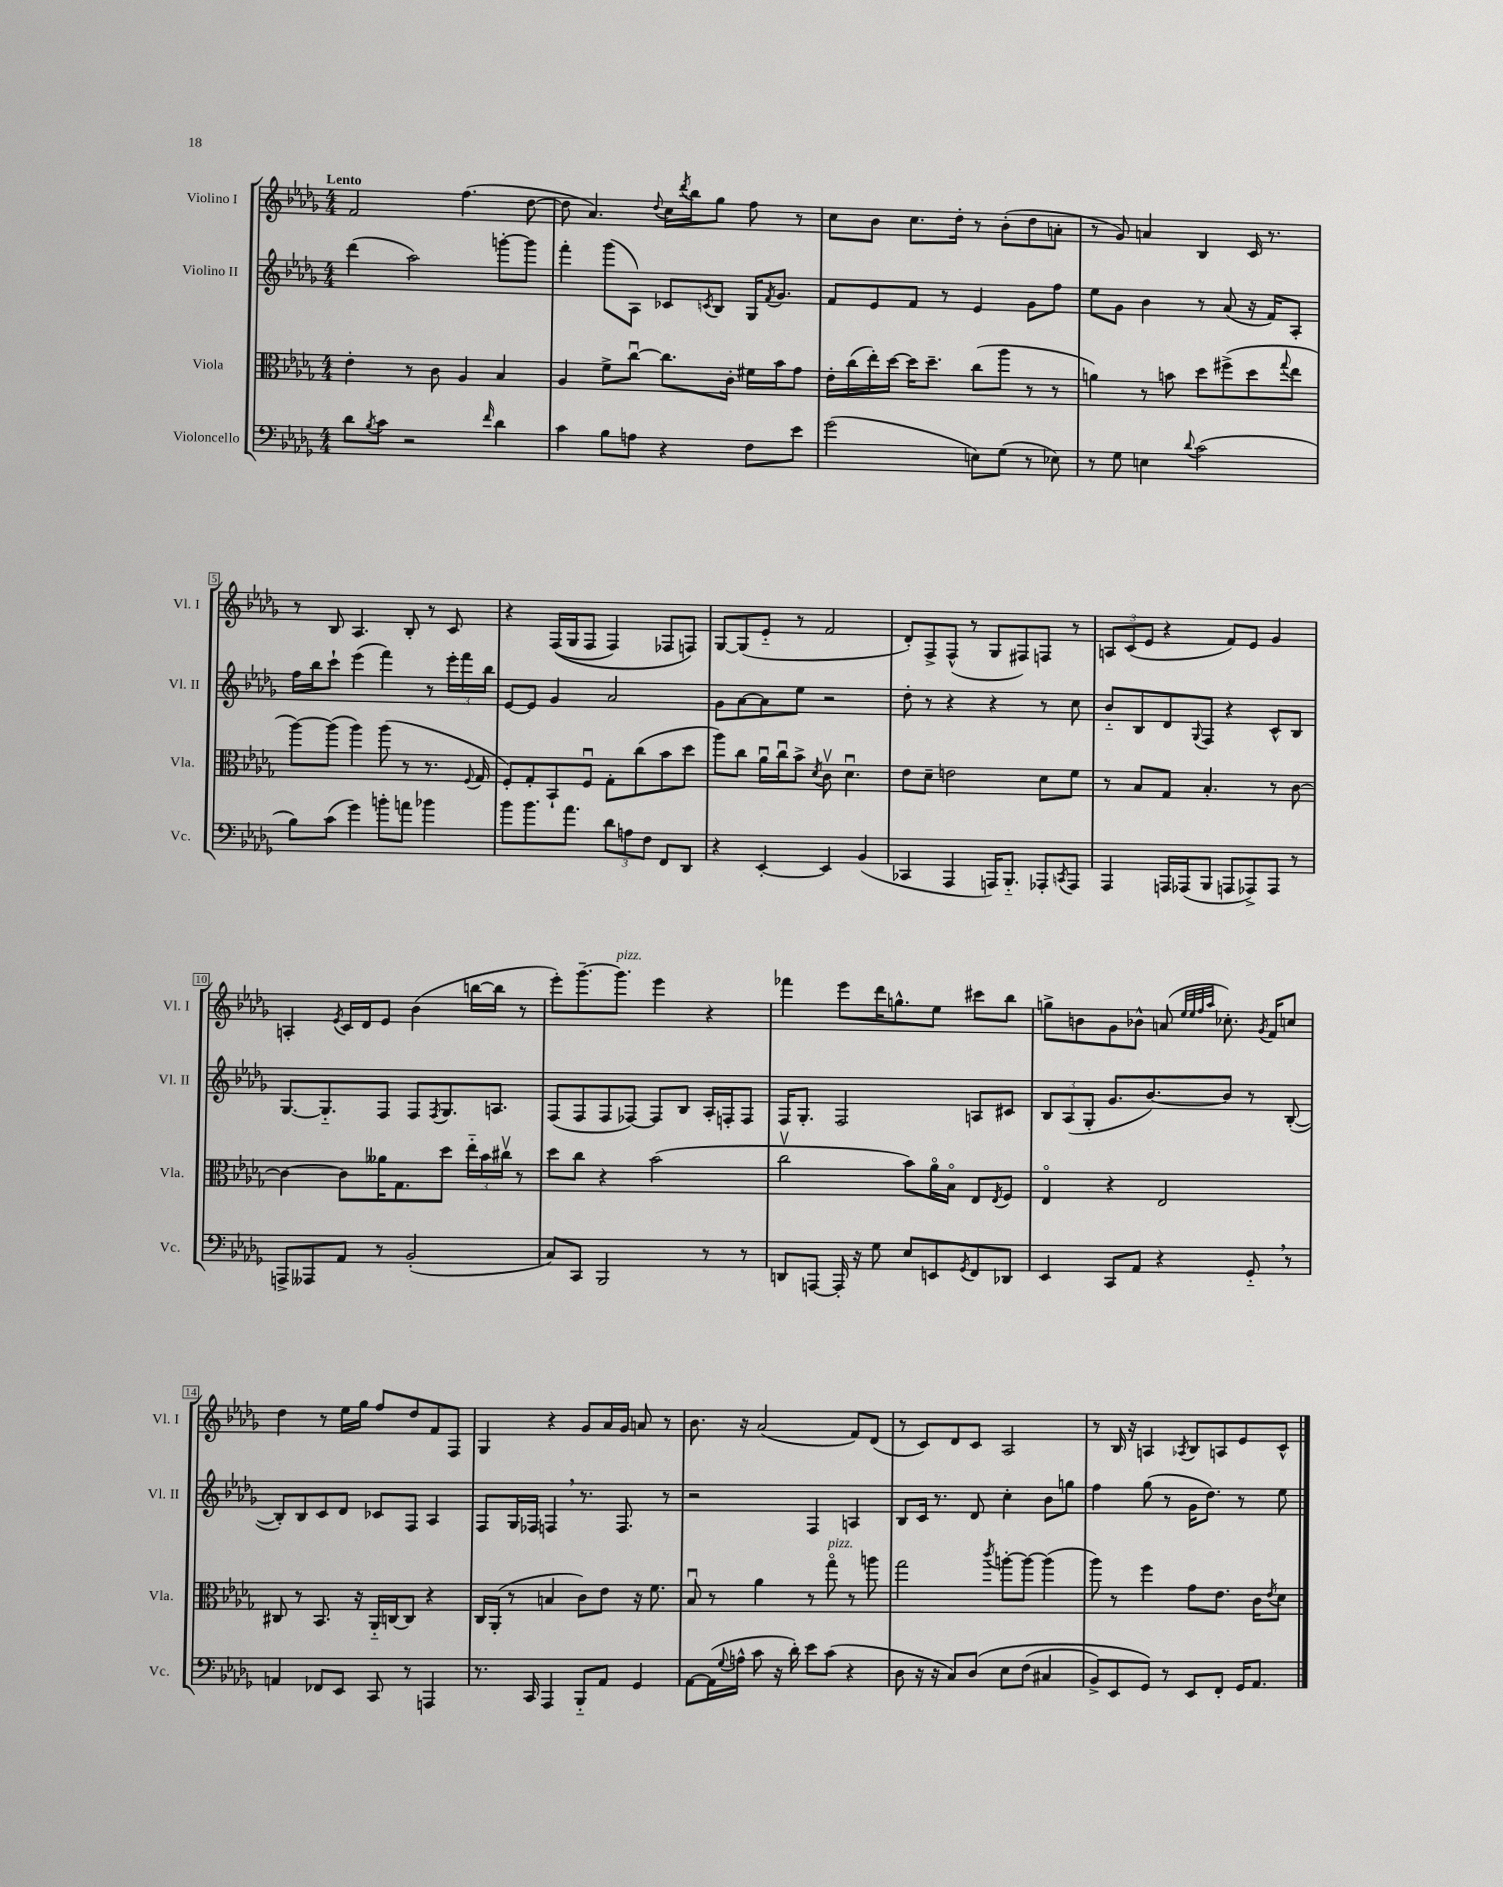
<<
\new StaffGroup <<
\new Staff = "s0" \with { instrumentName = "Violino I" shortInstrumentName = "Vl. I" } {
    \clef treble \key des \major \numericTimeSignature \time 4/4 \tempo "Lento"
    f'2 f''4.( des''8~ |
    des''8 aes'4.) \appoggiatura { des''8 } c''16 \acciaccatura { des'''8 } bes''16 ges''8 f''8 r8 |
    c''8 bes'8 c''8. des''16-. r8 bes'8-.( des''8 a'8-. |
    r8 ges'8) a'4 bes4 c'16 r8. |
    r8 bes8 aes4. bes8-. r8 c'8 |
    r4 f16(\( ges16 f8 f4) fes8 f8\) |
    ges8~ ges8( ees'8-_ r8 f'2 |
    des'8-.) f8-> f8-^( r8 ges8 fis8) f8 r8 |
    \tuplet 3/2 { a8 c'8( ees'8 } r4 f'8) ees'8 ges'4 |
    a4-. \acciaccatura { ees'8 } c'16 des'16 ees'8 bes'4( b''16~ b''16 r8 |
    ees'''8-.) ges'''8.~-- ges'''8.^\markup { \italic "pizz." } ees'''4 r4 |
    fes'''4 ees'''8 des'''16 g''8.-^ ees''8 cis'''8 bes''8 |
    g''8-> b'8 ges'8 bes'8-^ a'8( \grace { ees''32 ees''32 f''32 aes''32 } ces''8.-.) \acciaccatura { ges'8 } f'16 c''8 |
    des''4 r8 ees''16 ges''16 f''8 des''8 f'8 f8 |
    ges4 r4 ges'8 aes'16 ges'16 a'8 r8 |
    bes'8. r16 aes'2( f'8) des'8( |
    r8 c'8) des'8 c'8 aes2 |
    r8 bes16 r16 a4 \acciaccatura { aes8 } bes8 a8 ees'8 c'8-^ \bar "|." |
}
\new Staff = "s1" \with { instrumentName = "Violino II" shortInstrumentName = "Vl. II" } {
    \clef treble \key des \major \numericTimeSignature \time 4/4
    des'''4( aes''2) g'''8~-. g'''8 |
    f'''4-. ges'''8( aes8) ces'8 \acciaccatura { c'8 } bes8 ges16 \acciaccatura { f'8 } ges'8. |
    f'8 ees'8 f'8 r8 ees'4 ges'8 f''8 |
    ees''8 ges'8 bes'4 r8 aes'8( r16 f'16) aes8-. |
    f''16 bes''16 c'''8-! ees'''4( f'''4) r8 \tuplet 3/2 { ees'''16-. f'''16 bes''16 } |
    ees'8~ ees'8 ges'4 aes'2 |
    ges'8 aes'8~ aes'8 ees''8 r2 |
    des''8-. r8 r4 r4 r8 c''8 |
    bes'8-_ bes8 des'8 \appoggiatura { ges8 } f8 r4 c'8-^ bes8 |
    ges8.~ ges8.-_ f8 f8 \acciaccatura { f8 } ges8. a8. |
    f8( f8 f8 fes8~) fes8 bes8 aes16-. f16-. f8 |
    f16 ges8.-. f2 a8 cis'8 |
    \tuplet 3/2 { bes8 aes8( ges8-. } ges'8. bes'8.~) bes'8 r8 bes8~-.( |
    bes8-.) bes8 c'8 des'8 ces'8 f8 aes4 |
    f8 ges16 fes16 f4 \breathe r8. f8. r8 |
    r2 f4 a4 |
    bes8 c'16 r8. des'8 c''4-. bes'8 g''8 |
    f''4 ges''8( r8 ges'16 des''8.) r8 ees''8 \bar "|." |
}
\new Staff = "s2" \with { instrumentName = "Viola" shortInstrumentName = "Vla." } {
    \clef alto \key des \major \numericTimeSignature \time 4/4
    ees'4-. r8 c'8 aes4 bes4 |
    aes4 f'8-> c''8~\downbow c''8. c'16-. fis'16 bes'16 ges'8 |
    ees'16-. c''16( ees''16-.) des''16~ des''16 des''8.-- c''8( aes''8 r8 r8 |
    a'4) r8 b'8 des''8 fis''8->( des''8 \appoggiatura { ges''8 } ees''8 |
    aes''8~) aes''8( aes''4) aes''8( r8 r8. \appoggiatura { f8 } ges16 |
    f8-.) ges8-. bes,8-! f8\downbow ges8-. c''8( bes'8 des''8 |
    aes''8) c''8 aes'16\downbow c''16\downbow bes'8-> \acciaccatura { des'8 } c'8\upbow des'4.\downbow |
    ees'8 des'8-- e'2 des'8 f'8 |
    r8 bes8 ges8 bes4.-. r8 c'8~ |
    c'4~ c'8 aeses'16 ges8. des''8 \tuplet 3/2 { ees''16-_ bes'16 cis''16\upbow } r8 |
    des''8 c''8 r4 bes'2( |
    c''2\upbow bes'8) aes'16\flageolet bes16\flageolet ees8 \acciaccatura { ees8 } f8 |
    ees4\flageolet r4 ees2 |
    cis8 r8 bes,8. r16 aes,16-_ c16~ c8 r4 |
    c16 aes,16-.( r8 b4 c'8) ees'8 r16 f'8. |
    bes8\downbow r8 aes'4 r8 ges''8\flageolet^\markup { \italic "pizz." } r8 a''8 |
    ges''2 \acciaccatura { c'''8 } a''8~-. a''8~ a''4( |
    aes''8) r8 f''4 ges'8 ees'8. c'16 \acciaccatura { ees'8 } des'8 \bar "|." |
}
\new Staff = "s3" \with { instrumentName = "Violoncello" shortInstrumentName = "Vc." } {
    \clef bass \key des \major \numericTimeSignature \time 4/4
    des'8 \acciaccatura { bes8 } c'8 r2 \grace { f'16 } des'4 |
    c'4 bes8 a8 r4 f8 ees'8 |
    ges'2( e8) ges8( r8 ees8) |
    r8 ges8 e4 \appoggiatura { des'8 } c'2( |
    bes8) c'8( ges'4) b'8-. a'8 bes'4 |
    bes'8 bes'8. aes'8. \tuplet 3/2 { des'8 a8 f8 } f,8 des,8 |
    r4 ees,4~-. ees,4 bes,4( |
    ces,4 aes,,4 a,,16) bes,,8.-_ aes,,8-. \acciaccatura { c,8 } aes,,8 |
    aes,,4 a,,16 aes,,16( bes,,8 a,,8 aes,,8->) aes,,8 r8 |
    a,,8-> aeses,,8 aes,8 r8 bes,2-.( |
    c8) c,8 bes,,2 r8 r8 |
    d,8 a,,8~ a,,16-. r16 ges8 ees8 e,8 \acciaccatura { ges,8 } f,8 des,8 |
    ees,4 c,8 aes,8 r4 ges,8-_ \breathe r8 |
    a,4 fes,8 ees,8 c,8 r8 a,,4 |
    r8. c,16 aes,,4 bes,,8-_ aes,8 ges,4 |
    aes,8~ aes,16( \appoggiatura { ges8 } a16-^ c'8 r16 des'16-.) ees'8 c'8( r4 |
    des8 r16 r16 c8) des8\( ees8 f8( cis4 |
    bes,8->) ees,8 ges,8\) r8 ees,8 f,8-. ges,16 aes,8. \bar "|." |
}
>>
>>
\layout { \context { \Score \override BarNumber.stencil = #(make-stencil-boxer 0.1 0.3 ly:text-interface::print) } }
